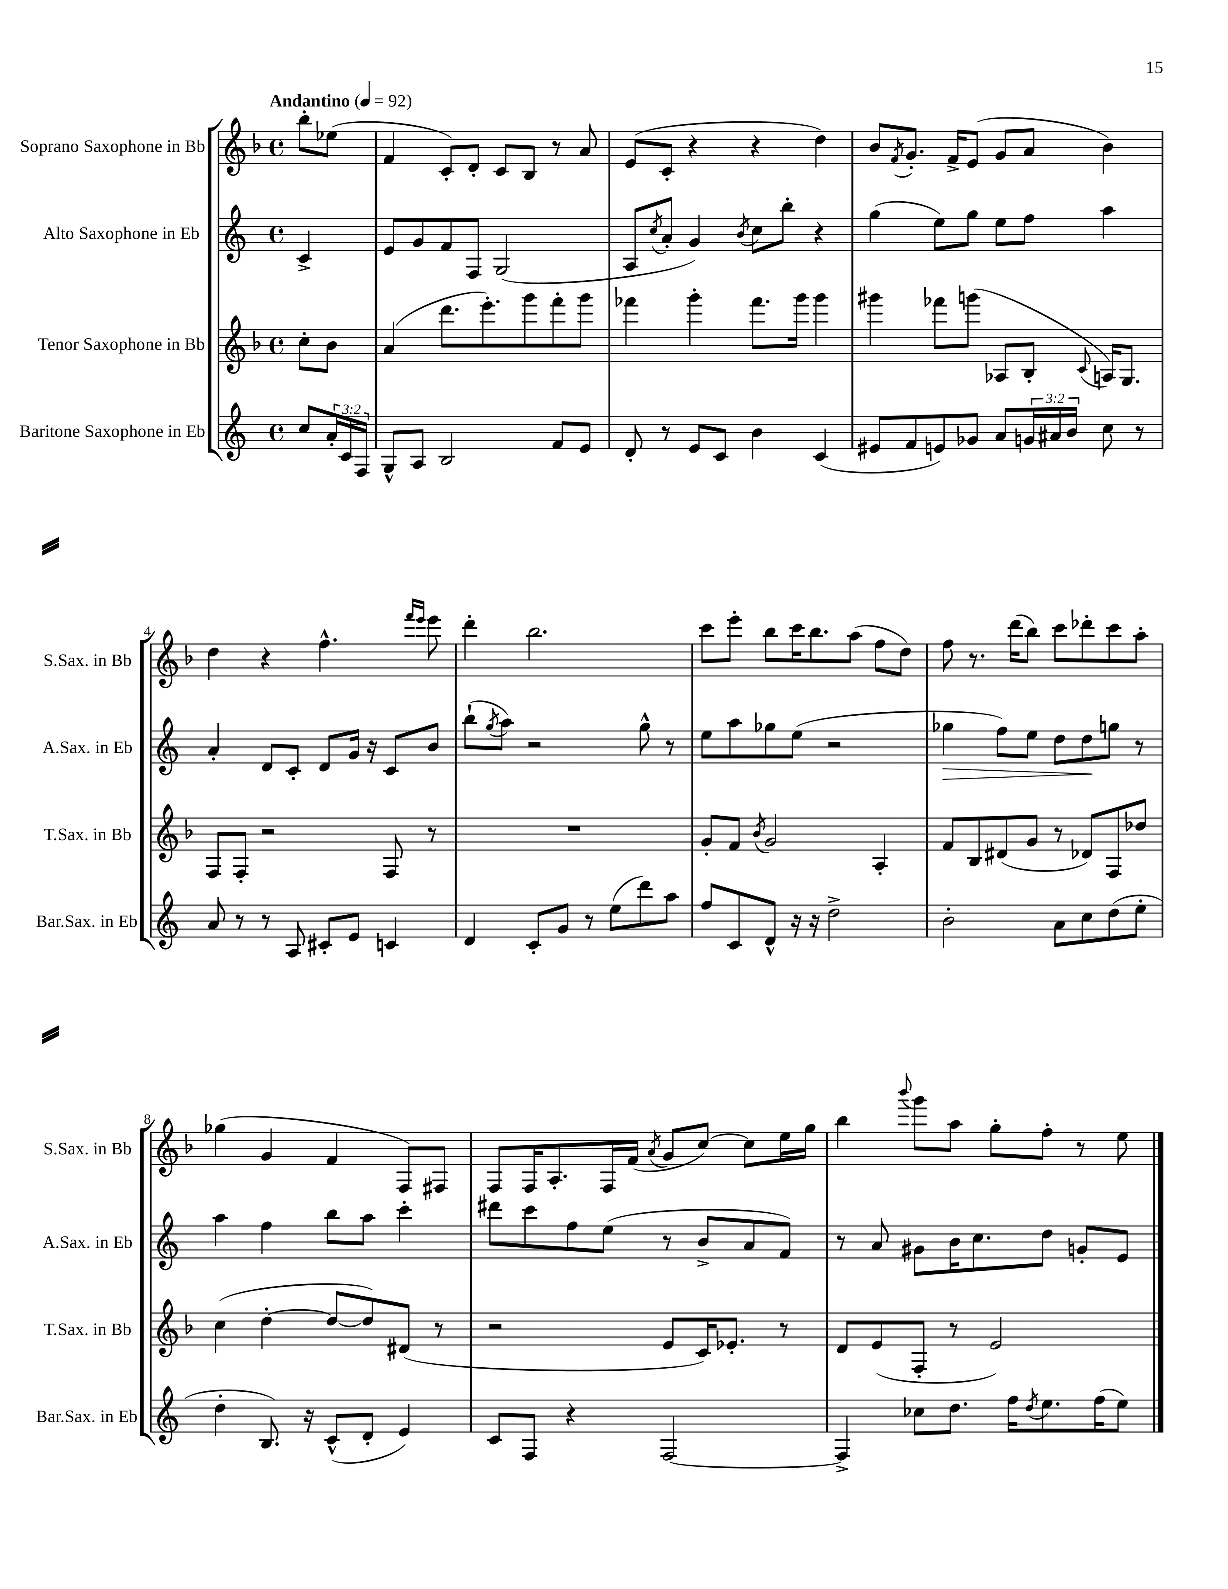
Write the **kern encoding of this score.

**kern	**kern	**kern	**kern
*staff4	*staff3	*staff2	*staff1
*clefG2	*clefG2	*clefG2	*clefG2
*k[]	*k[b-]	*k[]	*k[b-]
*M4/4	*M4/4	*M4/4	*M4/4
*met(c)	*met(c)	*met(c)	*met(c)
*MM92	*MM92	*MM92	*MM92
8cc/L	8cc'\L	4c^/	8bb-'\L
24a'/L	8b-\J	.	(8ee-\J
24c/	.	.	.
24F/JJ	.	.	.
=	=	=	=
8G^^/L	(4a/	8e/L	4f/
8A/J	.	8g/	.
2B/	8.ddd\L	8f/	8c'/L)
.	.	8F/J	8d'/J
.	8.eee'\)	.	.
.	.	(2G/	8c/L
.	8ggg\	.	8B-/J
8f/L	8fff'\	.	8r
8e/J	8ggg\J	.	8a/
=	=	=	=
8d'/	4fff-\	8A/L	(8e/L
.	.	8qcc/	.
8r	.	8a'/J	8c'/J
8e/L	4ggg'\	4g/)	4r
8c/J	.	.	.
.	.	8qb/	.
4b\	8.fff-\L	8cc\L	4r
.	.	8bb'\J	.
.	16ggg\Jk	.	.
(4c/	4ggg\	4r	4dd\)
=	=	=	=
8e#/L	4ggg#\	(4gg\	8b-/L
.	.	.	8qf/
8f/	.	.	8.g'/J
8e/)	8fff-\L	8ee\L)	.
.	.	.	16f^/LK
8g-/J	(8ggg\J	8gg\J	(8e/J
8a/L	8A-/L	8ee\L	8g/L
24g/L	8B-'/J	8ff\J	8a/J
24a#/	.	.	.
24b/JJ	.	.	.
.	8qqc/	.	.
8cc\	16A/LK)	4aa\	4b-\)
.	8.G/J	.	.
8r	.	.	.
=	=	=	=
8a/	8F/L	4a'/	4dd\
8r	8F'/J	.	.
8r	2r	8d/L	4r
8A/	.	8c'/J	.
8c#'/L	.	8d/L	4.ff^^\
8e/J	.	16g/Jk	.
.	.	16r	.
4c/	8F/	8c/L	.
.	.	.	16qqfff/LL
.	.	.	16qqeee/JJ
.	8r	8b/J	8eee\
=	=	=	=
4d/	1r	(8bb`\L	4ddd'\
.	.	8qgg/	.
.	.	8aa\J)	.
8c'/L	.	2r	2.bb-\
8g/J	.	.	.
8r	.	.	.
(8ee\L	.	.	.
8ddd\)	.	8gg^^\	.
8aa\J	.	8r	.
=	=	=	=
8ff/L	8g'/L	8ee\L	8ccc\L
8c/	8f/J	8aa\	8eee'\J
.	8qb-/	.	.
8d^^/J	2g/	8gg-\	8bb-\L
16r	.	(8ee\J	16ccc\K
16r	.	.	8.bb-\
2dd^\	.	2r	.
.	.	.	(8aa\J
.	4A'/	.	8ff\L
.	.	.	8dd\J)
=	=	=	=
2b'\	8f/L	4gg-\	8ff\
.	8B-/	.	8.r
.	(8d#/	8ff\L)	.
.	.	.	(16ddd\LK
.	8g/J	8ee\J	8bb-\J)
8a\L	8r	8dd\L	8ccc\L
8cc\	8d-/L)	8dd\	8ddd-'\
(8dd\	8F/	8gg\J	8ccc\
8ee'\J	8dd-/J	8r	8aa'\J
=	=	=	=
4dd'\	(4cc\	4aa\	(4gg-\
8.B/)	[4dd'\	4ff\	4g/
16r	.	.	.
(8c^^/L	8dd/_L	8bb\L	4f/
8d'/J	8dd/])	8aa\J	.
4e/)	(8d#/J	4ccc'\	8F/L)
.	8r	.	8F#/J
=	=	=	=
8c/L	2r	8ddd#\L	8F/L
8F/J	.	8ccc\	16F/K
.	.	.	8.A'/
4r	.	8ff\	.
.	.	(8ee\J	16F/L
.	.	.	(16f/JJ
.	.	.	8qa/
[2F/	8e/L	8r	8g/L
.	16c/K)	8b^/L	[8cc/J)
.	8.e-'/J	.	.
.	.	8a/	8cc\]L
.	8r	8f/J)	16ee\L
.	.	.	16gg\JJ
=	=	=	=
4F^/]	8d/L	8r	4bb-\
.	(8e/	8a/	.
.	.	.	8qqbbb-/
8cc-\L	8F'/J	8g#\L	8ggg\L
8.dd\J	8r	16b\K	8aa\J
.	.	8.cc\	.
.	2e/)	.	8gg'\L
16ff\LK	.	.	.
8qdd/	.	.	.
8.ee\	.	8dd\J	8ff'\J
.	.	8g'/L	8r
(16ff\K	.	.	.
8ee\J)	.	8e/J	8ee\
==	==	==	==
*-	*-	*-	*-
